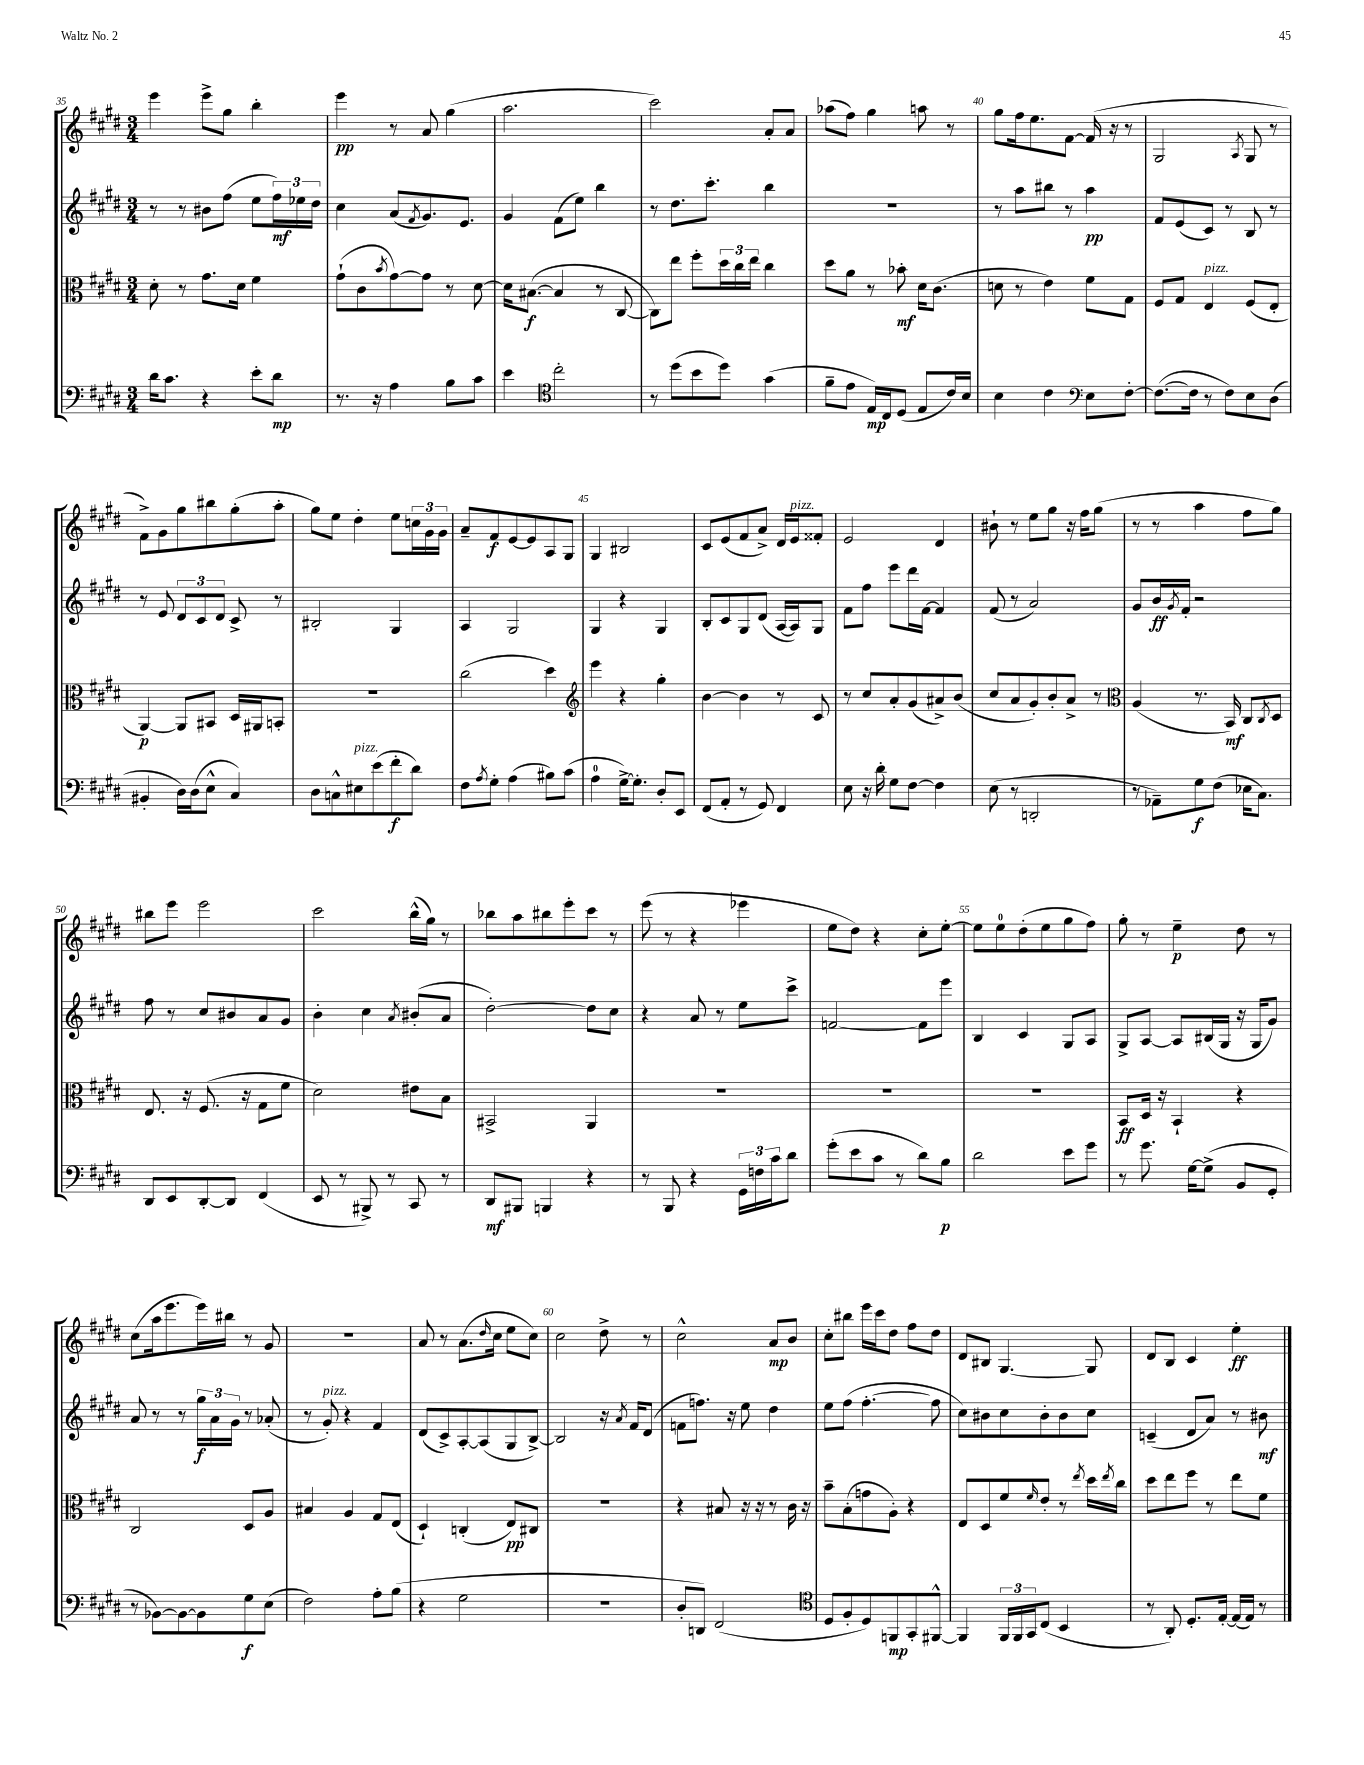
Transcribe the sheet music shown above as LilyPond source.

<<
\new StaffGroup <<
\new Staff = "s0" {
    \clef treble \key e \major \numericTimeSignature \time 3/4
    e'''4 e'''8-> gis''8 b''4-. |
    e'''4\pp r8 a'8 gis''4( |
    a''2. |
    cis'''2) a'8-. a'8 |
    aes''8( fis''8) gis''4 a''8 r8 |
    gis''8 fis''16 e''8. fis'8~ fis'16( r16 r8 |
    gis2 \acciaccatura { a8 } gis8 r8 |
    fis'8->) gis'8 gis''8 bis''8 gis''8-.( a''8-. |
    gis''8) e''8 dis''4-. e''8 \tuplet 3/2 { c''16 gis'16 gis'16 } |
    a'8-- fis'8\f e'8~ e'8 a8 gis8 |
    gis4 bis2 |
    cis'8 e'8( fis'8 a'8->) dis'16 e'16^\markup { \italic "pizz." } fisis'8-. |
    e'2 dis'4 |
    bis'8-! r8 e''8 gis''8 r16 fis''16 gis''8( |
    r8 r8 a''4 fis''8 gis''8) |
    bis''8 e'''8 e'''2 |
    cis'''2 b''16-^( gis''16) r8 |
    bes''8 a''8 bis''8 e'''8-. cis'''8 r8 |
    e'''8( r8 r4 ees'''4 |
    e''8 dis''8) r4 cis''8-. e''8~-. |
    e''8 e''8-0 dis''8-.( e''8 gis''8 fis''8) |
    gis''8-. r8 e''4--\p dis''8 r8 |
    cis''8( a''16 e'''8. e'''16) bis''16 r8 gis'8 |
    R2. |
    a'8 r8 a'8.( \grace { dis''16 } cis''16 e''8 cis''8) |
    cis''2 dis''8-> r8 |
    cis''2-^ a'8\mp b'8 |
    cis''8-. bis''8 e'''16 cis'''16 dis''8 fis''8 dis''8 |
    dis'8 bis8 gis4.~ gis8 |
    dis'8 b8 cis'4 e''4-.\ff \bar "|." |
}
\new Staff = "s1" {
    \clef treble \key e \major \numericTimeSignature \time 3/4
    r8 r8 bis'8 fis''8( e''8 \tuplet 3/2 { fis''16\mf) ees''16 dis''16 } |
    cis''4 a'8( \acciaccatura { fis'8 } gis'8.) e'8. |
    gis'4 fis'8( e''8) b''4 |
    r8 dis''8. cis'''8.-. b''4 |
    R2. |
    r8 a''8 bis''8 r8 a''4\pp |
    fis'8 e'8( cis'8) r8 b8 r8 |
    r8 e'8 \tuplet 3/2 { dis'8 cis'8 dis'8 } cis'8-> r8 |
    bis2-. gis4 |
    a4 gis2 |
    gis4 r4 gis4 |
    b8-. cis'8 gis8 dis'8( a16~ a16) gis8 |
    fis'8 fis''8 e'''8 dis'''16 fis'16~ fis'4 |
    fis'8( r8 a'2) |
    gis'8 b'16\ff \acciaccatura { gis'8 } fis'16-. r2 |
    fis''8 r8 cis''8 bis'8 a'8 gis'8 |
    b'4-. cis''4 \acciaccatura { a'8 } bis'8-.( a'8 |
    dis''2~-.) dis''8 cis''8 |
    r4 a'8 r8 e''8 cis'''8-> |
    f'2~ f'8 e'''8 |
    b4 cis'4 gis8 a8 |
    gis8-> a8~ a8 bis16( gis16 r16 gis16 gis'8) |
    a'8 r8 r8 \tuplet 3/2 { gis''16\f a'16 gis'16 } r8 aes'8-.( |
    r8 gis'8-.^\markup { \italic "pizz." }) r4 fis'4 |
    dis'8( cis'8->) a8~-. a8( gis8 b8~->) |
    b2 r16 \acciaccatura { a'8 } fis'16 dis'8( |
    f'8 f''8.) r16 e''8 dis''4 |
    e''8 fis''8( fis''4.~-. fis''8 |
    cis''8) bis'8 cis''8 bis'8-. bis'8 cis''8 |
    c'4--( dis'8 a'8) r8 bis'8\mf \bar "|." |
}
\new Staff = "s2" {
    \clef alto \key e \major \numericTimeSignature \time 3/4
    dis'8-. r8 gis'8. dis'16 fis'4 |
    gis'8-!( cis'8 \acciaccatura { b'8 } gis'8~) gis'8 r8 dis'8~ |
    dis'16 bis8.~\f( bis4 r8 cis8~ |
    cis8) e''8 fis''8-. \tuplet 3/2 { dis''16 cis''16 e''16 } cis''4 |
    dis''8 a'8 r8 bes'8-.\mf dis'16 cis'8.( |
    d'8 r8 e'4) fis'8 gis8 |
    fis8 gis8 e4^\markup { \italic "pizz." } fis8( e8-. |
    a,4~\p) a,8 bis,8 dis16 ais,16 b,8-. |
    R2. |
    cis''2( dis''4) |
    \clef treble e'''4 r4 gis''4-. |
    b'4~ b'4 r8 cis'8 |
    r8 cis''8 a'8-. gis'8( ais'8->) b'8( |
    cis''8 a'8 gis'8-.) b'8-. a'8-> r8 |
    \clef alto a4( r8. b,16\mf) cis8 \acciaccatura { cis8 } dis8 |
    e8. r16 fis8.( r16 gis8 fis'8 |
    dis'2) eis'8 b8 |
    bis,2-> a,4 |
    R2. |
    R2. |
    R2. |
    b,8\ff dis16 r16 b,4-! r4 |
    cis2 dis8 a8 |
    bis4 a4 gis8 e8( |
    dis4-!) c4-.( e8\pp) cis8 |
    R2. |
    r4 bis8 r16 r16 r8 cis'16 r16 |
    b'8-- b8-.( g'8 a8-.) r4 |
    e8 dis8 fis'8 \grace { fis'16 } e'8-. r8 \acciaccatura { e''8 } dis''16 \acciaccatura { e''8 } cis''16 |
    dis''8 e''8 fis''8 r8 e''8 fis'8 \bar "|." |
}
\new Staff = "s3" {
    \clef bass \key e \major \numericTimeSignature \time 3/4
    dis'16 cis'8. r4 e'8-. dis'8\mp |
    r8. r16 a4 b8 cis'8 |
    e'4 \clef tenor cis''2-. |
    r8 dis''8( b'8 dis''8) gis'4( |
    fis'8-- e'8 e16\mp) cis16 dis8( e8 cis'16) b16 |
    b4 cis'4 \clef bass e8 fis8~-. |
    fis8.~( fis16 r8 fis8) e8 dis8( |
    bis,4-. dis16) dis16( e8-^ cis4) |
    dis8 c8-^ eis8^\markup { \italic "pizz." } e'8( fis'8-.\f dis'8) |
    fis8 \acciaccatura { a8 } gis8-. a4( bis8) cis'8( |
    a4-0 gis16~->) gis8.-. dis8-. e,8 |
    fis,8( a,8-. r8 gis,8) fis,4 |
    e8 r16 dis'16-. gis8 fis8~ fis4 |
    e8( r8 d,2-. |
    r8 aes,8--) gis8\f fis8( ees16 cis8.) |
    dis,8 e,8 dis,8~-. dis,8 fis,4( |
    e,8 r8 bis,,8->) r8 cis,8 r8 |
    dis,8\mf bis,,8 b,,4 r4 |
    r8 b,,8 r4 \tuplet 3/2 { gis,16 f16 cis'16 } dis'8 |
    gis'8-.( e'8 cis'8 r8 dis'8) b8\p |
    dis'2 e'8 gis'8 |
    r8 gis'8. gis16~ gis8->( b,8 gis,8-. |
    r8 bes,8~) bes,8~ bes,8 gis8\f e8( |
    fis2) a8-. b8( |
    r4 gis2 |
    R2. |
    dis8-. d,8) fis,2( |
    \clef tenor dis8 fis8-. dis8) f,8\mp gis,8-. fis,8~-^ |
    fis,4 \tuplet 3/2 { fis,16 fis,16 gis,16 } cis8( b,4 |
    r8 a,8-.) dis8.-. e16~-. e16( e16) r8 \bar "|." |
}
>>
>>
\layout { \context { \Score currentBarNumber = #35 \override BarNumber.break-visibility = ##(#f #t #t) barNumberVisibility = #(every-nth-bar-number-visible 5) } }
